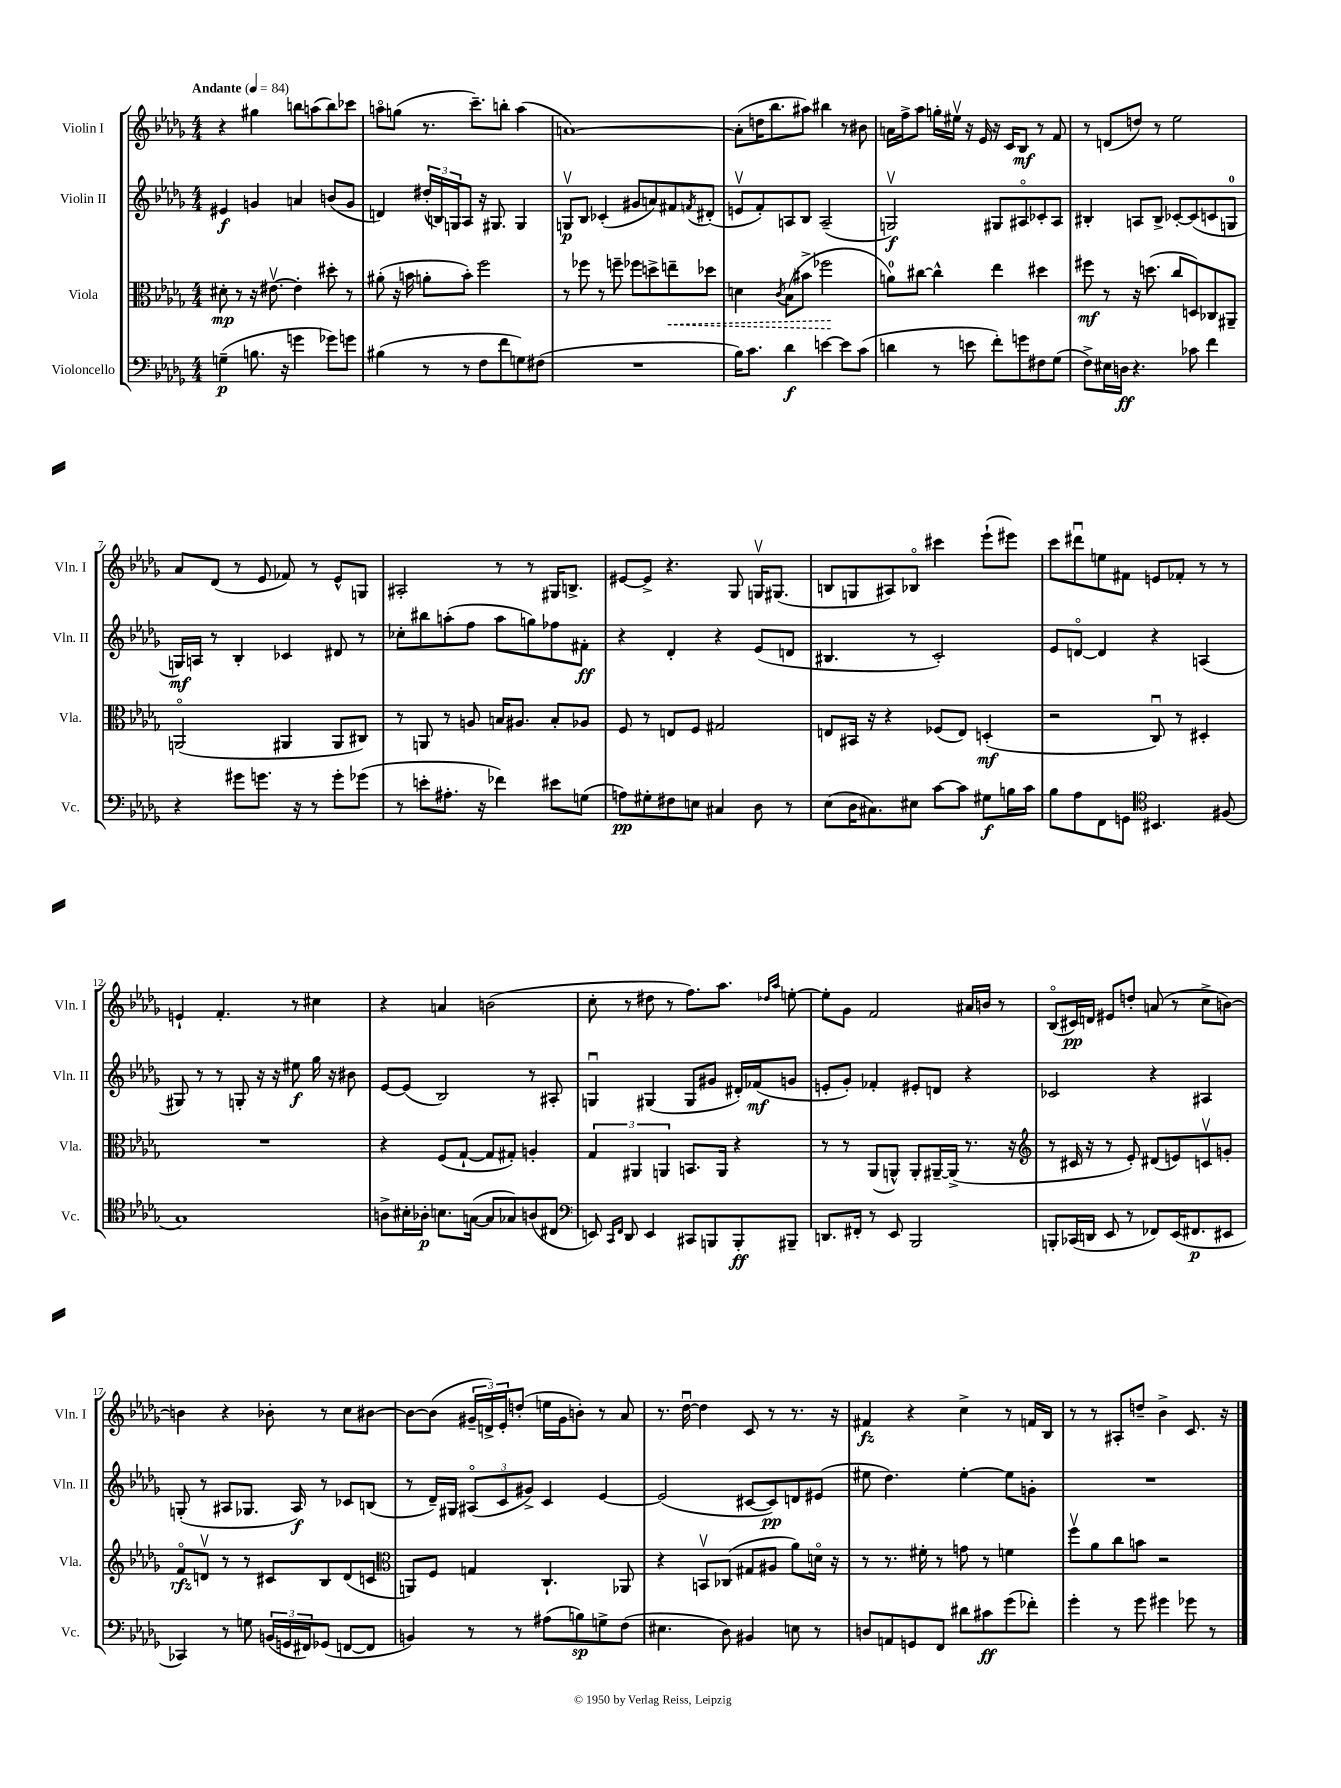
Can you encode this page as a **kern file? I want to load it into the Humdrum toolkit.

**kern	**dynam	**kern	**dynam	**kern	**dynam	**kern	**dynam
*part4	*part4	*part3	*part3	*part2	*part2	*part1	*part1
*staff4	*staff4	*staff3	*staff3	*staff2	*staff2	*staff1	*staff1
*I"Violoncello	*	*I"Viola	*	*I"Violin II	*	*I"Violin I	*
*I'Vc.	*	*I'Vla.	*	*I'Vln. II	*	*I'Vln. I	*
*clefF4	*	*clefC3	*	*clefG2	*	*clefG2	*
*k[b-e-a-d-g-]	*	*k[b-e-a-d-g-]	*	*k[b-e-a-d-g-]	*	*k[b-e-a-d-g-]	*
*M4/4	*	*M4/4	*	*M4/4	*	*M4/4	*
*MM84	*	*MM84	*	*MM84	*	*MM84	*
=1	=1	=1	=1	=1	=1	=1	=1
!	!	!	!	!	!	!LO:TX:a:B:t=Andante	!
(4Gn~\	p	8d#X'\	mp	4e#X/	f	4r	.
.	.	8r	.	.	.	.	.
8.Bn\	.	16r	.	4gn/	.	4gg#X\	.
.	.	[8.e#Xv\	.	.	.	.	.
16r	.	.	.	.	.	.	.
4gn\	.	4e#'\]	.	4an/	.	8bbn\L	.
.	.	.	.	.	.	(8aan\	.
8g-X\L)	.	8dd#X'\	.	(8bn/L	.	8bb\)	.
8gn\J	.	8r	.	8g/J	.	8ccc-X\J	.
=2	=2	=2	=2	=2	=2	=2	=2
(4B#X\	.	(8a#X'\	.	4dn/)	.	8aan\L	.
.	.	16r	.	.	.	(8ggn\J	.
.	.	16bn\	.	.	.	.	.
8r	.	8an'\L	.	(24dd#X'/LL	.	8.r	.
.	.	.	.	24Bn/)	.	.	.
.	.	.	.	24Gn/J	.	.	.
8r	.	8b'\J)	.	8A-/J	.	.	.
.	.	.	.	.	.	8.ccc~\L)	.
8F\L	.	2ff\	.	16r	.	.	.
.	.	.	.	8.G#X/	.	.	.
8f\	.	.	.	.	.	8bbn'\J	.
8Gn\)	.	.	.	4G#/	.	(4aa\	.
(8F#X\J	.	.	.	.	.	.	.
=3	=3	=3	=3	=3	=3	=3	=3
1r	.	8r	.	8Gnv/L	p	[1an)	.
.	.	8ff-X\	.	8B-/J	.	.	.
.	.	8r	.	(4c-X'/	.	.	.
.	.	8ffn~\	.	.	.	.	.
.	.	8ff-X\L	.	8g#X/L	.	.	.
.	.	8ddn^\	.	8an/)	.	.	.
!	!	!	!LO:HP:b	!	!	!	!
.	.	8een~\	<	8f#X/	.	.	.
.	.	.	.	8qfn/	.	.	.
.	.	8dd-X\J	.	(8d#X'/J	.	.	.
=4	=4	=4	=4	=4	=4	=4	=4
16B-\KL)	.	4dn\	.	8env/L	.	(8a'\L]	.
8.c\J	.	.	.	.	.	.	.
.	.	.	.	8f'/)	.	16ddn\K	.
.	.	.	.	.	.	8.bb-\	.
.	.	8qc/	.	.	.	.	.
4d-\	f	(8B-\L	.	8An/	.	.	.
.	.	8b#X^\J	.	8B-/J	.	8aa#X\J)	.
[4en\	.	2ff-X\	.	(2A~/	.	4bb#X\	.
8e\L]	.	.	.	.	.	8r	.
(8c\J	.	.	.	.	.	8b#X\	.
.	.	.	[	.	.	.	.
=5	=5	=5	=5	=5	=5	=5	=5
4dn\	.	8an\L)	.	2Gnv/)	f	16an\LL	.
.	.	.	.	.	.	16ff^\J	.
.	.	[8cc#X\J	.	.	.	8aa-\J	.
8r	.	4cc#^^\]	.	.	.	16ggn'\LL	.
.	.	.	.	.	.	16ee#Xv\JJ	.
8en\	.	.	.	.	.	16r	.
.	.	.	.	.	.	16e-/	.
8f'\L)	.	4ee-\	.	8G#X/L	.	16r	.
.	.	.	.	.	.	16c/KL	.
8gn\	.	.	.	8A#X/	.	8B-/J	mf
8F#X\	.	4dd#X\	.	8c-X'/	.	8r	.
(8G-\J	.	.	.	8A#/J	.	8f/	.
=6	=6	=6	=6	=6	=6	=6	=6
8F^\L)	.	8ff#X\	mf	4B#X'/	.	8r	.
16E#X\L	.	8r	.	.	.	(8dn/L	.
16Dn\JJ	ff	.	.	.	.	.	.
4.r	.	16r	.	8An/L	.	8ddn/J)	.
.	.	(8.ddn\	.	.	.	.	.
.	.	.	.	8B#^/J	.	8r	.
.	.	8cc/L	.	[8c-X'/L	.	2ee-\	.
8c-X\	.	8Dn/)	.	(8c-/]	.	.	.
4f\	.	8C-X/	.	8cn/	.	.	.
.	.	8AA#X~/J	.	8Gn/J	.	.	.
!!LO:LB:g=z
=7	=7	=7	=7	=7	=7	=7	=7
4r	.	(2AAn/	.	16Gn/LL)	mf	8a-/L	.
.	.	.	.	16An/JJ	.	.	.
.	.	.	.	8r	.	(8d-/J	.
8g#X\L	.	.	.	4B-'/	.	8r	.
8.gn\J	.	.	.	.	.	8e-/	.
.	.	4AA#X/	.	4c-X/	.	8f-X/)	.
16r	.	.	.	.	.	.	.
8r	.	.	.	.	.	8r	.
8g'\L	.	8AA#/L	.	8d#X/	.	8e-^^/L	.
(8g-X\J	.	8C#X/J)	.	8r	.	8Gn/J	.
=8	=8	=8	=8	=8	=8	=8	=8
8r	.	8r	.	8cc-X'\L	.	2A#X'/	.
8en'\L	.	8AAn/	.	8bb#X\	.	.	.
8.A#X'\J	.	8r	.	(8aan'\	.	.	.
.	.	8An/	.	8ff\J	.	.	.
16r	.	.	.	.	.	.	.
4f-X\)	.	16Bn/KL	.	8aa\L	.	8r	.
.	.	8.A#X/J	.	.	.	.	.
.	.	.	.	8ggn\)	.	8r	.
8e#X\L	.	8B'/L	.	8ff-X\	.	16G#X/KL	.
.	.	.	.	.	.	8.Bn^/J	.
(8Gn\J	.	8A-X/J	.	8f#X'\J	ff	.	.
=9	=9	=9	=9	=9	=9	=9	=9
8An\L)	pp	8F/	.	4r	.	[8e#X/L	.
8G#X'\	.	8r	.	.	.	8e#^/J]	.
8F#X\	.	8En/L	.	4d-'/	.	4.r	.
8En\J	.	8F/J	.	.	.	.	.
4C#X/	.	2G#X/	.	4r	.	.	.
.	.	.	.	.	.	8G-/	.
8D-\	.	.	.	(8e-/L	.	16Gnv/KL	.
.	.	.	.	.	.	(8.G#X/J	.
8r	.	.	.	8dn/J	.	.	.
=10	=10	=10	=10	=10	=10	=10	=10
(8E-\L	.	8En/L	.	4.B#X/	.	8Bn/L	.
16D-\K	.	16BB#X/Jk	.	.	.	8Gn/	.
8.C#X\)	.	16r	.	.	.	.	.
.	.	4r	.	.	.	8A#X/)	.
8E#X\J	.	.	.	8r	.	8B-X/J	.
[8c\L	.	(8F-X/L	.	2c'/)	.	4ccc#X\	.
8c\J]	.	8E/J)	.	.	.	.	.
8G#X\L	f	(4Dn'/	mf	.	.	(8eee-`\L	.
16Bn\L	.	.	.	.	.	8eee#X\J)	.
16c\JJ	.	.	.	.	.	.	.
=11	=11	=11	=11	=11	=11	=11	=11
8B-\L	.	2r	.	8e-/L	.	8ccc\L	.
8A-\	.	.	.	[8dn/J	.	8ddd#Xu\	.
8FF\	.	.	.	4d/]	.	8een\	.
8GGn\J	.	.	.	.	.	8f#X\J	.
*clefC4	*	*	*	*	*	*	*
4.BB#X/	.	8Cu/)	.	4r	.	8en/L	.
.	.	8r	.	.	.	8f-X'/J	.
.	.	4D#X'/	.	(4An/	.	8r	.
(8F#X/	.	.	.	.	.	8r	.
!!LO:LB:g=z
=12	=12	=12	=12	=12	=12	=12	=12
1G-)	.	1r	.	8G#X/)	.	4en`/	.
.	.	.	.	8r	.	.	.
.	.	.	.	8r	.	4.f'/	.
.	.	.	.	8Gn'/	.	.	.
.	.	.	.	16r	.	.	.
.	.	.	.	16r	.	.	.
.	.	.	.	8ee#X\	f	8r	.
.	.	.	.	16gg-\	.	4cc#X\	.
.	.	.	.	16r	.	.	.
.	.	.	.	8b#X\	.	.	.
=13	=13	=13	=13	=13	=13	=13	=13
8An^\L	.	4r	.	[8e-/L	.	4r	.
16B#X'\L	.	.	.	(8e-/J]	.	.	.
16A-X'\JJ	p	.	.	.	.	.	.
8.Bn\L	.	(8F/L	.	2B-/)	.	4an/	.
.	.	[8G-`/J	.	.	.	.	.
([16Gn\Jk	.	.	.	.	.	.	.
8G/L]	.	8G-/L]	.	.	.	(2bn\	.
8G-X/)	.	8G#X'/J)	.	.	.	.	.
(8An/	.	4An'/	.	8r	.	.	.
8C#X/J	.	.	.	8A#X'/	.	.	.
=14	=14	=14	=14	=14	=14	=14	=14
*clefF4	*	*	*	*	*	*	*
8EEn/)	.	6G-/	.	4Gnu/	.	8cc'\	.
16qqCC/LL	.	.	.	.	.	.	.
16qqFF/JJ	.	.	.	.	.	.	.
8DD-/	.	.	.	.	.	8r	.
.	.	6AA#X/	.	.	.	.	.
4EE/	.	.	.	(4G#X/	.	8dd#X\	.
.	.	6AAn/	.	.	.	.	.
.	.	.	.	.	.	8r	.
8CC#X/L	.	8.BBn/L	.	8G#/L	.	8.ff\L)	.
8BBBn/	.	.	.	8g#X/J	.	.	.
.	.	16AA/Jk	.	.	.	8.aa-\J	.
8BBB'/	ff	4r	.	16d#X'/LL)	.	.	.
.	.	.	.	(16f-X/J	mf	.	.
.	.	.	.	.	.	16qqdd-X/LL	.
.	.	.	.	.	.	16qqaa-/JJ	.
8BBB#X~/J	.	.	.	8gn/J	.	[8een'\	.
=15	=15	=15	=15	=15	=15	=15	=15
8.DDn/L	.	8r	.	8en'/L	.	8ee'\L]	.
.	.	8r	.	8g-'/J)	.	8g-\J	.
16FF#X'/Jk	.	.	.	.	.	.	.
8r	.	(8AA-/L	.	4f-X'/	.	2f/	.
8EE-/	.	8AAn^^/J)	.	.	.	.	.
2BBB-/	.	8AA'/L	.	8e#X'/L	.	.	.
.	.	[16AA#X~/L	.	8dn/J	.	.	.
.	.	(16AA#^/JJ]	.	.	.	.	.
.	.	8.r	.	4r	.	16a#X/LL	.
.	.	.	.	.	.	16bn/JJ	.
.	.	.	.	.	.	8r	.
.	.	16r	.	.	.	.	.
=16	=16	=16	=16	=16	=16	=16	=16
*	*	*clefG2	*	*	*	*	*
8BBBn'/L	.	8r	.	2c-X/	.	(8B-/L	.
(16CC-X/L	.	16c#X/	.	.	.	16c#X/L)	pp
16DDn/JJ	.	16r	.	.	.	16dn/JJ	.
8EE-/	.	8r	.	.	.	8e#X/L	.
8r	.	8e-'/)	.	.	.	8ddn'/J	.
8FF-X/L)	.	(8d#X/L	.	4r	.	(8an/	.
(16EE-/K	.	8en/)	.	.	.	8r	.
8.FF#X/	p	.	.	.	.	.	.
.	.	8cnv/	.	4A#X/	.	8cc^\L	.
8EE#X/J	.	8gn'/J	.	.	.	[8bn\J)	.
!!LO:LB:g=z
=17	=17	=17	=17	=17	=17	=17	=17
4CC-X/)	.	8f/L	rfz	(8Gn'/	.	4bn\]	.
.	.	8dnv/J	.	8r	.	.	.
8r	.	8r	.	8A#X/L	.	4r	.
8Gn\	.	8r	.	8.G-X/J	.	.	.
(24BBn/LL	.	8c#X/L	.	.	.	8b-X'\	.
24GGn/	.	.	.	.	.	.	.
.	.	.	.	16A#/)	f	.	.
24FF#X/J)	.	.	.	.	.	.	.
(8GG-X/J	.	8B-/	.	8r	.	8r	.
[8FFn/L	.	(8d/	.	8c-X/L	.	8cc\L	.
8FF/J]	.	8cn/J	.	(8Bn/J	.	[8b#X\J	.
=18	=18	=18	=18	=18	=18	=18	=18
*	*	*clefC3	*	*	*	*	*
4BBn/)	.	8AAn/L)	.	8r	.	8b#\L_	.
.	.	8F/J	.	16d-~/LL)	.	(8b#\J]	.
.	.	.	.	16G#X/JJ	.	.	.
8r	.	4Gn/	.	(12A#X/L	.	24g#X~/LL	.
.	.	.	.	.	.	24dn^/)	.
.	.	.	.	12c/	.	24e-'/J	.
8r	.	.	.	.	.	(8ddn'/J	.
.	.	.	.	12g#X^/J)	.	.	.
(8A#X\L	.	4.C`/	.	4c/	.	16een\LL	.
.	.	.	.	.	.	16g#\J	.
8Bn\)	sp	.	.	.	.	8bn'\J)	.
8Gn^\	.	.	.	[4e-/	.	8r	.
(8F\J	.	8AA-X/	.	.	.	8a-/	.
=19	=19	=19	=19	=19	=19	=19	=19
4.E#X\	.	4r	.	(2e-/]	.	8.r	.
.	.	.	.	.	.	[16dd-u\	.
.	.	8BBnv/L	.	.	.	4dd-\]	.
8D-\)	.	(8C-X/J	.	.	.	.	.
4BB#X/	.	8G#X/L	.	[8c#X/L	.	8c/	.
.	.	8A#X/J	.	8c#/])	pp	8r	.
8En\	.	8a-\L)	.	8dn/	.	8.r	.
8r	.	16dn\Jk	.	(8e#X/J	.	.	.
.	.	16r	.	.	.	16r	.
=20	=20	=20	=20	=20	=20	=20	=20
8Dn/L	.	8r	.	8ee#X\	.	4f#X/	fz
8AAn/	.	8.r	.	4.dd-\)	.	.	.
8GGn/	.	.	.	.	.	4r	.
.	.	16f#X'\	.	.	.	.	.
8FF/J	.	8r	.	.	.	.	.
8d#X\L	.	8gn\	.	[4ee#'\	.	4cc^\	.
8c#X\	ff	8r	.	.	.	.	.
(8g-\	.	4fn\	.	8ee#\L]	.	8r	.
8f-X'\J)	.	.	.	8gn'\J	.	16fn/LL	.
.	.	.	.	.	.	16B-/JJ	.
=21	=21	=21	=21	=21	=21	=21	=21
4g-'\	.	8ffv\L	.	1r	.	8r	.
.	.	8a-\	.	.	.	8r	.
8r	.	8cc\	.	.	.	8A#X'/L	.
8g-\	.	8bn\J	.	.	.	8ddn~/J	.
4g#X\	.	2r	.	.	.	4b-^\	.
8g-X\	.	.	.	.	.	8.c/	.
8r	.	.	.	.	.	.	.
.	.	.	.	.	.	16r	.
==	==	==	==	==	==	==	==
*-	*-	*-	*-	*-	*-	*-	*-
